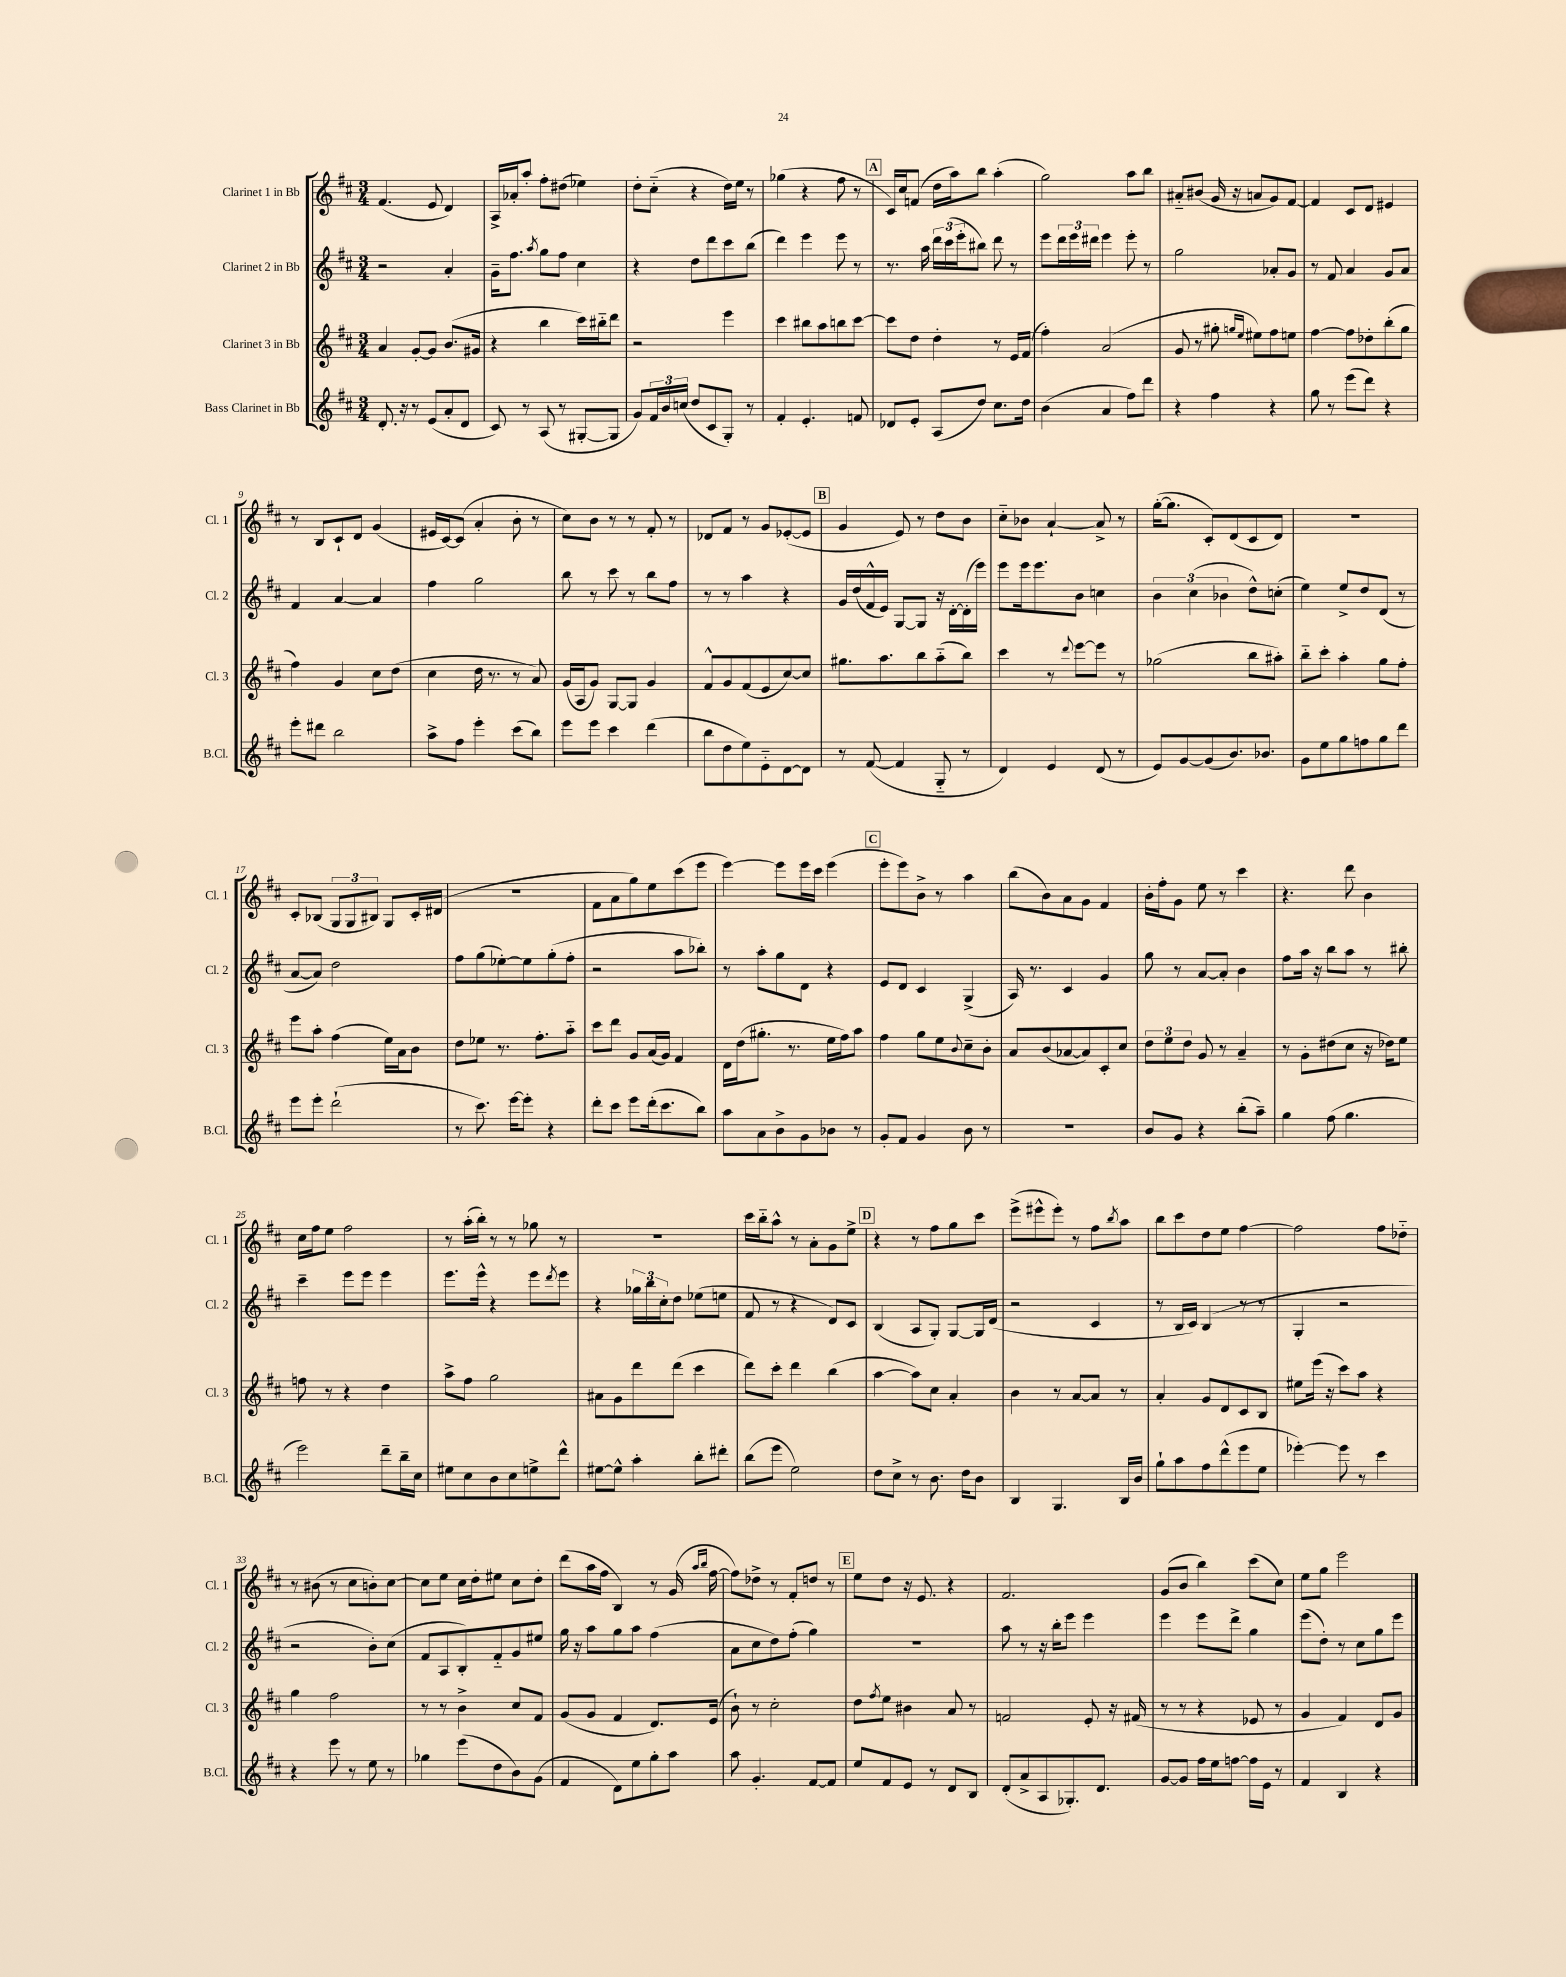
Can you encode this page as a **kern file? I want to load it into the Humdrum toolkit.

**kern	**kern	**kern	**kern
*part4	*part3	*part2	*part1
*staff4	*staff3	*staff2	*staff1
*I"Bass Clarinet in Bb	*I"Clarinet 3 in Bb	*I"Clarinet 2 in Bb	*I"Clarinet 1 in Bb
*I'B.Cl.	*I'Cl. 3	*I'Cl. 2	*I'Cl. 1
*clefG2	*clefG2	*clefG2	*clefG2
*k[f#c#]	*k[f#c#]	*k[f#c#]	*k[f#c#]
*M3/4	*M3/4	*M3/4	*M3/4
=1	=1	=1	=1
8.d'/	4a/	2r	(4.f#/
16r	.	.	.
8r	[8g'/L	.	.
(8e/L	8g/J]	.	8e/
8a'/	(8.b/L	4a'/	4d/)
8d/J	.	.	.
.	16g#X/Jk	.	.
=2	=2	=2	=2
8c#/)	4r	16g~\KL	16A^/LL
.	.	8.ff#\J	16a-X'/J
8r	.	.	8aa'/J
.	.	8qaa/	.
(8A/	4bb\	8gg\L	8ff#'\L
8r	.	8ff#\J	(8dd#X\J
[8G#X'/L	16ccc#\LL)	4cc#\	4ee-X\)
.	16bb#X\J	.	.
8G#/J]	8ddd\J	.	.
=3	=3	=3	=3
8g/L)	2r	4r	8dd'\L
24f#/L	.	.	(8cc#\J
24b/	.	.	.
(24ccn/JJ	.	.	.
8dd/L	.	8dd\L	4r
8c#/	.	8ddd\	.
8G'/J)	4eee\	8ccc#\	16dd\LL)
.	.	.	16ee\JJ
8r	.	(8bb\J	8r
=4	=4	=4	=4
4f#'/	4ccc#\	4ddd\)	(4gg-X\
4.e'/	8bb#X\L	4eee\	4r
.	8aa\	.	.
.	8bbn\	8eee\	8ff#\
8fn/	[8ccc#\J	8r	8r
!!LO:REH:place=s1:t=A
=5	=5	=5	=5
8d-X/L	8ccc#\L]	8.r	16c#/LL)
.	.	.	16cc#/J
8e'/J	8dd\J	.	(8fn/J
.	.	16aa\	.
(8A/L	4dd'\	24ddd\LL	16dd\LL
.	.	(24ccc#\	.
.	.	.	16aa\J)
.	.	24eee'\J	.
8dd/J)	.	8bb#X\J)	8bb\J
8.cc#\L	8r	8ddd\	(4aa'\
.	16e/LL	8r	.
16dd\Jk	(16f#/JJ	.	.
=6	=6	=6	=6
(4b\	4ff#'\)	8eee\L	2gg\)
.	.	24ddd\L	.
.	.	24eee\	.
.	.	24ddd#X\JJ	.
4a/	(2a/	4eee\	.
8ff#\L)	.	8eee'\	8aa\L
8ddd\J	.	8r	8bb\J
=7	=7	=7	=7
4r	8g/	2gg\	8a#X/L
.	8r	.	(8b#X/J
4ff#\	8gg#X'\	.	16g/
.	.	.	16r
.	16qqggn/LL	.	.
.	16qqee/JJ	.	.
.	8ee#X\L)	.	8an/L
4r	8ff#\	8a-X'/L	8g/)
.	8een\J	8g/J	[8f#/J
=8	=8	=8	=8
8gg\	[4ff#\	8r	4f#/]
8r	.	8f#/	.
(8eee\L	8ff#\L]	4a/	8c#/L
8ddd\J)	8dd-X'\	.	8d/J
4r	(8bb'\	8g/L	4e#X/
.	8gg\J	8a/J	.
!!LO:LB:g=z
=9	=9	=9	=9
8eee'\L	4ff#\)	4f#/	8r
8ddd#X\J	.	.	8B/L
2bb\	4g/	[4a/	8c#`/
.	.	.	8d/J
.	8cc#\L	4a/]	(4g/
.	(8dd\J	.	.
=10	=10	=10	=10
8aa^\L	4cc#\	4ff#\	16e#X/LL
.	.	.	[16c#/J)
8ff#\J	.	.	(8c#/J]
4eee'\	16dd\	2gg\	4a'/
.	8.r	.	.
(8ccc#\L	8r	.	8b'\
8bb\J)	8a/)	.	8r
=11	=11	=11	=11
8eee\L	(16g/LL	8bb\	8cc#\L)
.	16A/J	.	.
8eee\J	8g/J)	8r	8b\J
4ccc#\	[8G/L	8ccc#\	8r
.	8G/J]	8r	8r
(4ddd\	4g/	8bb\L	8f#'/
.	.	8ff#\J	8r
=12	=12	=12	=12
8bb\L	8f#^^/L	8r	8d-X/L
8dd\	8g/	8r	8f#/J
8ee\)	(8f#/	4aa\	8r
8e\	8e/	.	8g/L
[8d\	[8cc#/)	4r	([8e-X'/
8d\J]	8cc#/J]	.	8e-/J]
!!LO:REH:place=s1:t=B
=13	=13	=13	=13
8r	8.gg#X\L	16g/LL	4g/
.	.	(16dd/	.
([8f#/	.	16f#^^/	.
.	8.aa\	16e/JJ)	.
4f#/]	.	[8G/L	8e/)
.	8bb\	8G/J]	8r
8G/	(8aa\	16r	8dd\L
.	.	[16d'\LL	.
8r	8bb\J)	(16d'\]	8b\J
.	.	16eee\JJ)	.
=14	=14	=14	=14
4d/)	4ccc#\	8eee\L	8cc#\L
.	.	16eee\k	8b-X\J
.	.	8.eee\	.
4e/	8r	.	[4a`/
.	8qqddd/	.	.
.	[8eee\L	8b\J	.
(8d/	8eee\J]	4ccn\	8a^/]
8r	8r	.	8r
=15	=15	=15	=15
8e/L)	(2gg-X\	6b\	([16gg'\KL
.	.	.	8.gg\J]
[8g/	.	.	.
.	.	(6cc#\	.
(8g/]	.	.	8c#'/L)
.	.	6b-X\	.
8.b/)	.	.	(8d/
.	8bb\L	8dd^^\L)	8c#/
8.b-X/J	.	.	.
.	8aa#X'\J)	(8ccn'\J	8d/J)
=16	=16	=16	=16
8g\L	8bb\L	4ee\)	2.r
8ee\	8ccc#'\J	.	.
8gg\	4aa'\	8ee^/L	.
8ffn\	.	8dd/	.
8gg\	8gg\L	(8d/J	.
8ddd\J	8ff#'\J	8r	.
!!LO:LB:g=z
=17	=17	=17	=17
8eee\L	8eee\L	[8a/L	8c#'/L
8eee'\J	8aa'\J	8a/J])	(8B-X/J
(2ddd`\	(4ff#\	2dd\	12G/L
.	.	.	12G/
.	.	.	12B#X/J)
.	16ee\LL)	.	8G/L
.	16a\J	.	.
.	8b\J	.	16c#'/L
.	.	.	(16d#X/JJ
=18	=18	=18	=18
8r	8dd\L	8ff#\L	2.r
8.ccc#\)	8ee-X\J	(8gg\	.
.	8.r	[8ee-X'\)	.
[16eee\KL	.	.	.
8eee'\J]	.	8ee-\]	.
.	8.ff#'\L	.	.
4r	.	(8gg'\	.
.	8aa\J	8ff#'\J	.
=19	=19	=19	=19
8ddd'\L	8ccc#\L	2r	8f#\L
8ccc#\J	8ddd\J	.	8a\
8eee\L	8g/L	.	8gg\)
(16ddd'\k	(16a/L	.	8ee\
8.ccc#\	16g/JJ)	.	.
.	4f#/	8aa\L	(8ccc#\
8bb\J)	.	8bb-X'\J)	8eee\J
=20	=20	=20	=20
8aa\L	16d\LL	8r	[4eee\)
.	(16dd\J	.	.
8a\	8.gg#X'\J	8aa'\L	.
8b^\	.	8gg\	8eee\L]
.	8.r	.	.
8g\	.	8d\J	16eee\L
.	.	.	16ccc#\JJ
8b-X\J	16ee\LL	4r	(4eee\
.	16ff#\J)	.	.
8r	8aa\J	.	.
!!LO:REH:place=s1:t=C
=21	=21	=21	=21
8g'/L	4ff#\	8e/L	8eee'\L
8f#/J	.	8d/J	8eee\)
4g/	8gg\L	4c#/	8b^\J
.	8ee\	.	8r
.	8qqb/	.	.
8b\	8cc#~\	(4G^/	4aa\
8r	8b'\J	.	.
=22	=22	=22	=22
2.r	8a/L	16A/)	(8bb\L
.	.	8.r	.
.	(8b/	.	8b\)
.	[8a-X/	4c#/	8a\
.	8a-/])	.	8g\J
.	8c#'/	4g/	4f#/
.	8cc#/J	.	.
=23	=23	=23	=23
8b/L	12dd\L	8gg\	16b'\LL
.	.	.	16ff#'\J
.	12ee\	.	.
8g/J	.	8r	8g\J
.	12dd\J	.	.
4r	8g/	[8a/L	8ee\
.	8r	8a'/J]	8r
(8bb'\L	4a~/	4b\	4ccc#\
8aa~\J)	.	.	.
=24	=24	=24	=24
4gg\	8r	8ff#\L	4.r
.	8g'\L	16aa\Jk	.
.	.	16r	.
(8ff#\	(8dd#X\	8bb\L	.
4.gg\	8cc#\J	8aa\J	8ddd\
.	16r	8r	4b\
.	16dd-X\KL)	.	.
.	8ee\J	8bb#X'\	.
!!LO:LB:g=z
=25	=25	=25	=25
2eee\)	8ffn\	4ccc#~\	16cc#\LL
.	.	.	16ff#\J
.	8r	.	8ee\J
.	4r	8eee\L	2ff#\
.	.	8eee\J	.
8ddd~\L	4dd\	4eee\	.
16bb~\L	.	.	.
16cc#\JJ	.	.	.
=26	=26	=26	=26
8ee#X\L	8aa^\L	8.eee\L	8r
8cc#\	8ff#\J	.	(16aa'\LL
.	.	16eee^^\Jk	16bb'\JJ)
8b\	2gg\	4r	8r
8cc#\	.	.	8r
8een^\	.	8eee\L	8gg-X\
.	.	8qddd/	.
8ddd^^\J	.	8eee\J	8r
=27	=27	=27	=27
[8ee#X\L	8a#X\L	4r	2.r
8ee#^^\J]	8g\	.	.
4aa'\	8ddd\	24gg-X\LL	.
.	.	24bb\	.
.	.	24cc#'\J	.
.	(8ddd\J	8dd\J	.
8bb'\L	4ccc#\	(8ee-X\L	.
8ddd#X'\J	.	8een\J	.
=28	=28	=28	=28
(8bb\L	8ddd\L)	8f#/	16ccc#\LL
.	.	.	16bb\J
8eee\J	8ccc#'\J	8r	8aa^^\J
2ee\)	4ddd\	4r	8r
.	.	.	8a'\L
.	(4bb\	8d/L)	8g\
.	.	8c#/J	8ee^\J
!!LO:REH:place=s1:t=D
=29	=29	=29	=29
8dd\L	[4aa\	(4B/	4r
8cc#^\J	.	.	.
8r	8aa\L])	8A/L	8r
8.b\	8cc#\J	8G'/J)	8ff#\L
.	4a'/	[8G/L	8gg\
16dd\KL	.	.	.
8b\J	.	16G/L]	8ccc#\J
.	.	(16d/JJ	.
=30	=30	=30	=30
4B/	4b\	2r	(8eee^\L
.	.	.	8eee#X^^\
4.G/	8r	.	8eee#'\J)
.	[8a/L	.	8r
.	8a/J]	4c#/	8ff#\L
.	.	.	8qbb/
16B/LL	8r	.	8aa\J
16b/JJ	.	.	.
=31	=31	=31	=31
8gg`\L	4a'/	8r	8bb\L
8aa\	.	16B/LL	8ccc#\
.	.	16c#/JJ)	.
8ff#\	8g/L	(4B/	8dd\
(8ddd^^\	8d/	.	8ee\J
8eee\	8c#/	8r	[4ff#\
8ee\J	8B/J	8r	.
=32	=32	=32	=32
[4eee-X'\)	8ee#X\L	4G'/	2ff#\]
.	(16eee\Jk	.	.
.	16r	.	.
8eee-\]	8ccc#\L)	2r	.
8r	8aa\J	.	.
4ccc#\	4r	.	8ff#\L
.	.	.	8dd-X\J
!!LO:LB:g=z
=33	=33	=33	=33
4r	4gg\	2r	8r
.	.	.	(8b#X\
8eee\	2ff#\	.	8r
8r	.	.	8cc#\L
8ee\	.	8b'\L)	8bn'\)
8r	.	(8cc#\J	[8cc#\J
=34	=34	=34	=34
4gg-X\	8r	8f#/L	8cc#\L]
.	8r	8A/	8ee\J
(8eee\L	4b^\	8B'/)	16cc#\LL
.	.	.	16dd'\J
8dd\	.	8f#/	8ee#X\J
8b\)	8cc#/L	8g/	8cc#\L
(8g\J	8f#/J	8ee#X/J	8dd'\J
=35	=35	=35	=35
4f#/	(8g/L	16gg\	(8ddd\L
.	.	16r	.
.	8g/J	8aa\L	16aa\L
.	.	.	16ff#\JJ
8d\L)	4f#/	8gg\	4B/)
8ee\	.	8aa\J	.
8gg'\	8.d/L)	(4ff#\	8r
8aa\J	.	.	(16g/
.	.	.	16qqaa/LL
.	.	.	16qqbb/JJ
.	(16e/Jk	.	[16ff#\
=36	=36	=36	=36
8aa\	8b`\)	8a\L	8ff#\L])
4.g'/	8r	8cc#\	8dd-X^\J
.	2cc#'\	8dd\)	8r
.	.	(8ff#'\J	8f#'/L
[8f#/L	.	4gg\)	8ddn/J
8f#/J]	.	.	8r
!!LO:REH:place=s1:t=E
=37	=37	=37	=37
8ee/L	8dd\L	2.r	8ee\L
.	8qff#/	.	.
8f#/	8ee\J	.	8dd\J
8e/J	4b#X\	.	16r
.	.	.	8.e/
8r	.	.	.
8d/L	8a/	.	4r
8B/J	8r	.	.
=38	=38	=38	=38
(8d'/L	2fn/	8aa\	2.f#/
8a^/	.	8r	.
8A/	.	16r	.
.	.	16bb'\KL	.
8.G-X'/)	.	8eee\J	.
.	8e'/	4eee\	.
8.d/J	.	.	.
.	16r	.	.
.	(16f#X/	.	.
=39	=39	=39	=39
[8g/L	8r	4eee\	(8g/L
8g/J]	8r	.	8b/J
16ff#\LL	4r	8eee\L	4bb\)
16ee\J	.	.	.
[8ffn\J	.	8ddd^\J	.
16ff\LL]	8e-X/	4gg\	(8ccc#\L
16e\JJ	.	.	.
8r	8r	.	8cc#\J)
=40	=40	=40	=40
4f#/	4g/	(8eee\L	8ee\L
.	.	8dd'\J)	8gg\J
4B/	4f#/)	8r	2eee\
.	.	8cc#\L	.
4r	8d/L	8gg\	.
.	8g/J	8eee\J	.
==	==	==	==
*-	*-	*-	*-
